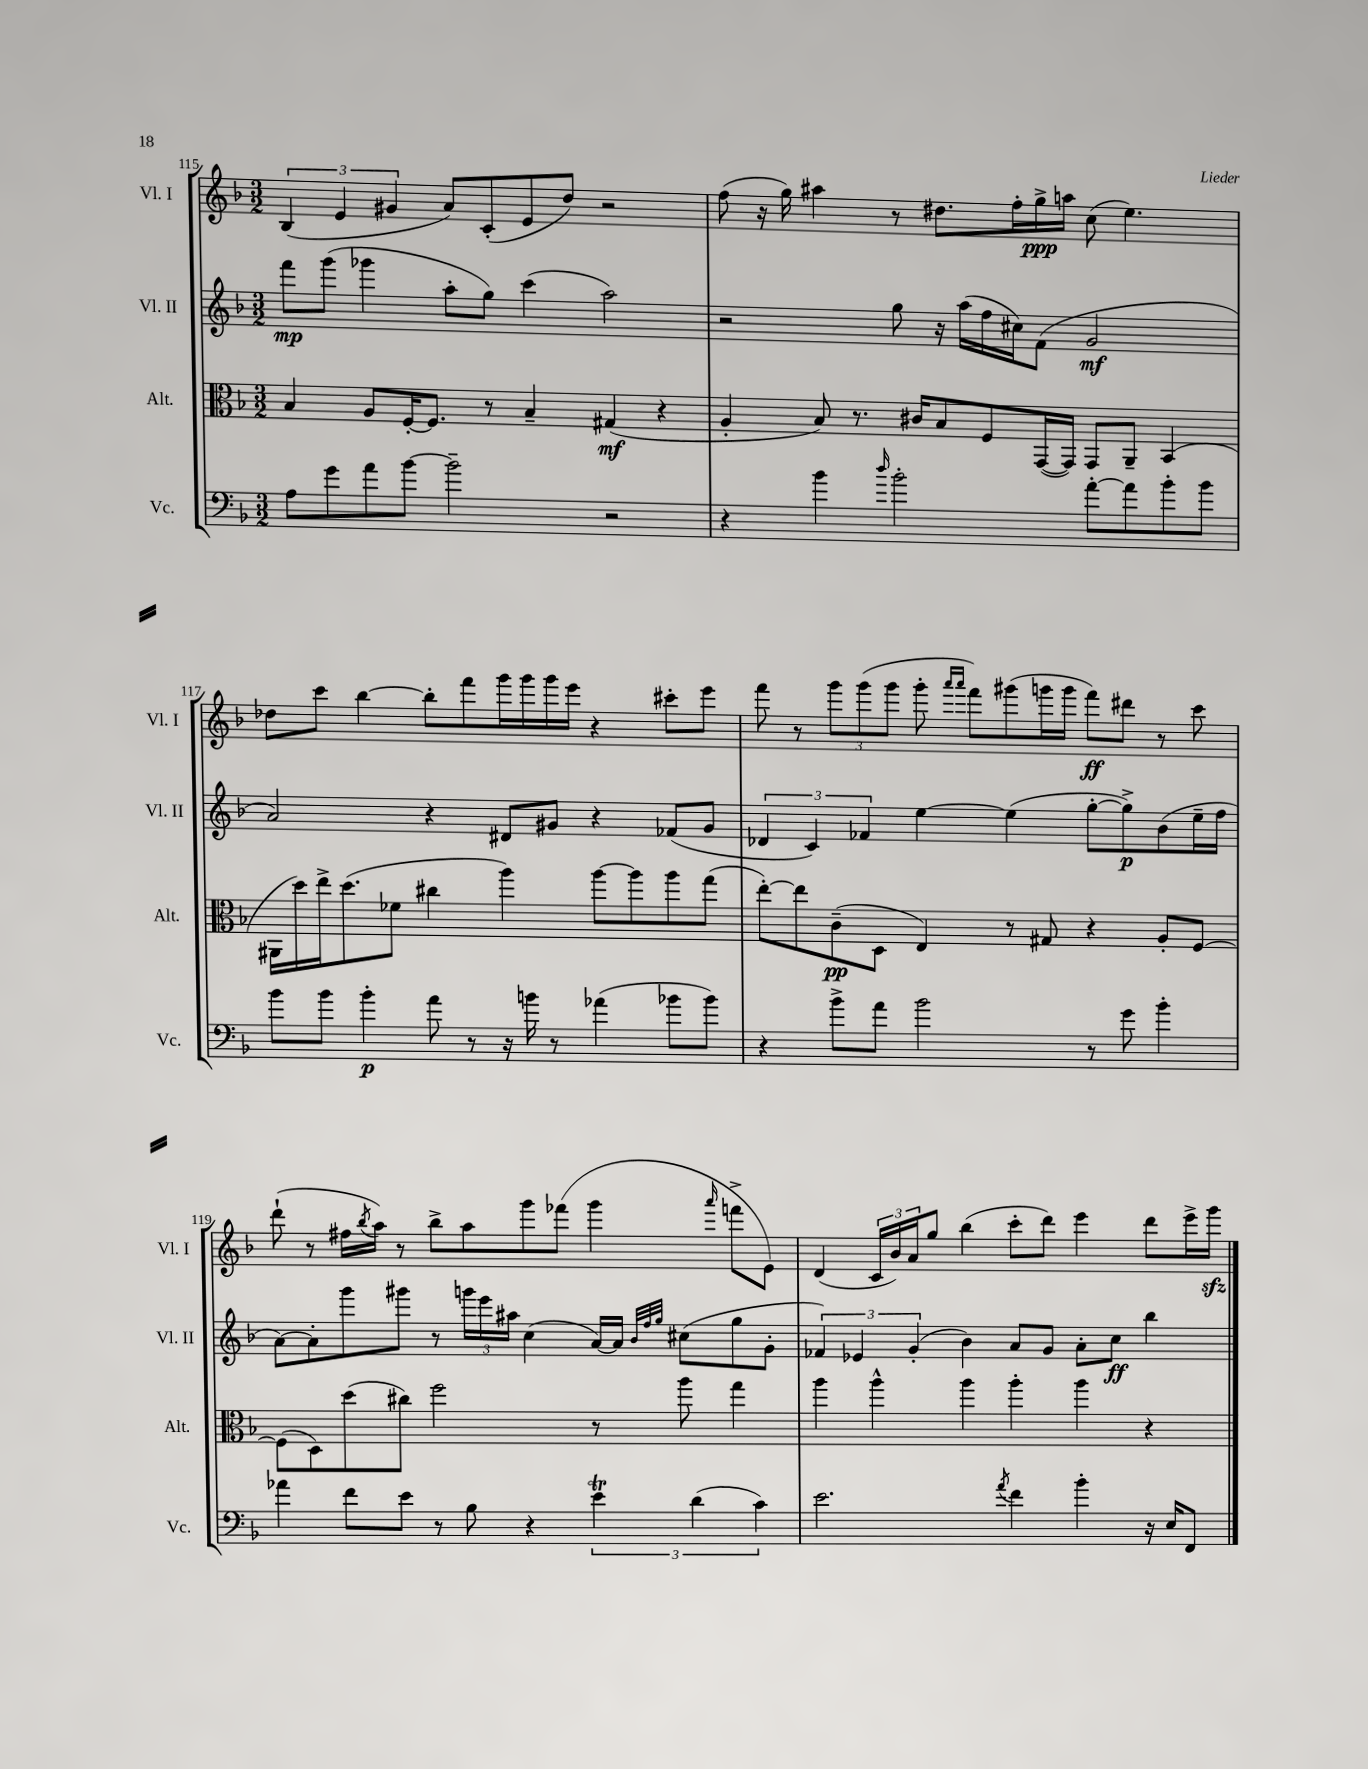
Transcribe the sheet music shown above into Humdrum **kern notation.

**kern	**kern	**kern	**kern
*staff4	*staff3	*staff2	*staff1
*clefF4	*clefC3	*clefG2	*clefG2
*k[b-]	*k[b-]	*k[b-]	*k[b-]
*M3/2	*M3/2	*M3/2	*M3/2
8A	4B-	8fff	(6B-
8g	.	(8ggg	.
.	.	.	6e
8a	8A	4ggg-	.
.	.	.	6g#
[8b-	[16F'	.	.
.	8.F]	.	.
2b-~]	.	8aa'	8a)
.	8r	8gg)	(8c'
.	4B-~	(4ccc	8e
.	.	.	8dd)
2r	(4G#	2aa)	2r
.	4r	.	.
=	=	=	=
4r	4A'	2r	(8ff
.	.	.	16r
.	.	.	16gg)
4b-	8B-)	.	4aa#
.	8.r	.	.
16qqdd	.	.	.
2b-'	.	8gg	8r
.	16c#	.	.
.	8B-	16r	8.dd#
.	.	(16aa	.
.	8F	16ff	.
.	.	16cc#)	16ff'
.	([16GG	(8f	16gg^
.	16GG])	.	16aa
[8a'	8GG	2g	(8cc
8a]	8AA~	.	4.ee)
8b-'	(4BB-	.	.
8b-	.	.	.
=	=	=	=
8b-	16AA#	2a)	8dd-
.	16dd)	.	.
8b-	16ee^	.	8ccc
.	(8.dd	.	.
4b-'	.	.	[4bb-
.	8f-	.	.
8a	4cc#	4r	8bb-']
8r	.	.	8fff
16r	4aa)	8d#	16ggg
16b	.	.	16ggg
8r	.	8g#	16ggg
.	.	.	16eee
(4a-	[8aa	4r	4r
.	8aa]	.	.
8b-	8aa	(8f-	8ccc#'
8b-)	(8gg	8g#	8eee
=	=	=	=
4r	[8ee')	6d-	8fff
.	8ee]	.	8r
.	.	6c)	.
8b-^	(8c~	.	12ggg
.	.	6f-	(12ggg
8a	8D	.	.
.	.	.	12ggg
2b-	4E)	[4ee	8ggg'
.	.	.	16qqaaa
.	.	.	16qqaaa
.	.	.	8fff)
.	8r	(4ee]	(8ggg#
.	8G#	.	16ggg
.	.	.	16ggg
8r	4r	[8gg'	8fff)
8g	.	8gg^])	8ddd#
4b-'	8A'	(8b-	8r
.	[8F	16ee~	8ccc
.	.	16ff	.
=	=	=	=
4a-	(8F]	[8a)	(8ddd`
.	8D)	8a']	8r
8f	(8dd	8ggg	16ff#
.	.	.	8qbb-
.	.	.	16aa)
8e	8cc#)	8ggg#	8r
8r	2ff	8r	8bb-^
8B-	.	24ggg	8aa
.	.	24eee	.
.	.	24aa#	.
4r	.	(4cc	8ggg
.	.	.	(8fff-
6e	8r	[16a)	4ggg
.	.	16a]	.
.	.	32qqb-	.
.	.	32qqff	.
.	.	32qqgg	.
.	8aa	(8cc#	.
(6d	.	.	.
.	.	.	16qqaaa
.	4gg	8gg	8fff^
6c)	.	.	.
.	.	8g'	8e)
=	=	=	=
2.e	4aa	6f-)	(4d
.	.	6e-	.
.	4aa^^	.	24c
.	.	.	24b-)
.	.	(6g'	24a
.	.	.	8gg
.	4aa	4b-)	(4bb-
8qa	.	.	.
4f	4aa'	8a	8ccc'
.	.	8g	8ddd)
4b-'	4aa	8a'	4eee
.	.	8cc	.
16r	4r	4bb-	8ddd
16E	.	.	.
8FF	.	.	16eee^
.	.	.	16ggg
==	==	==	==
*-	*-	*-	*-
